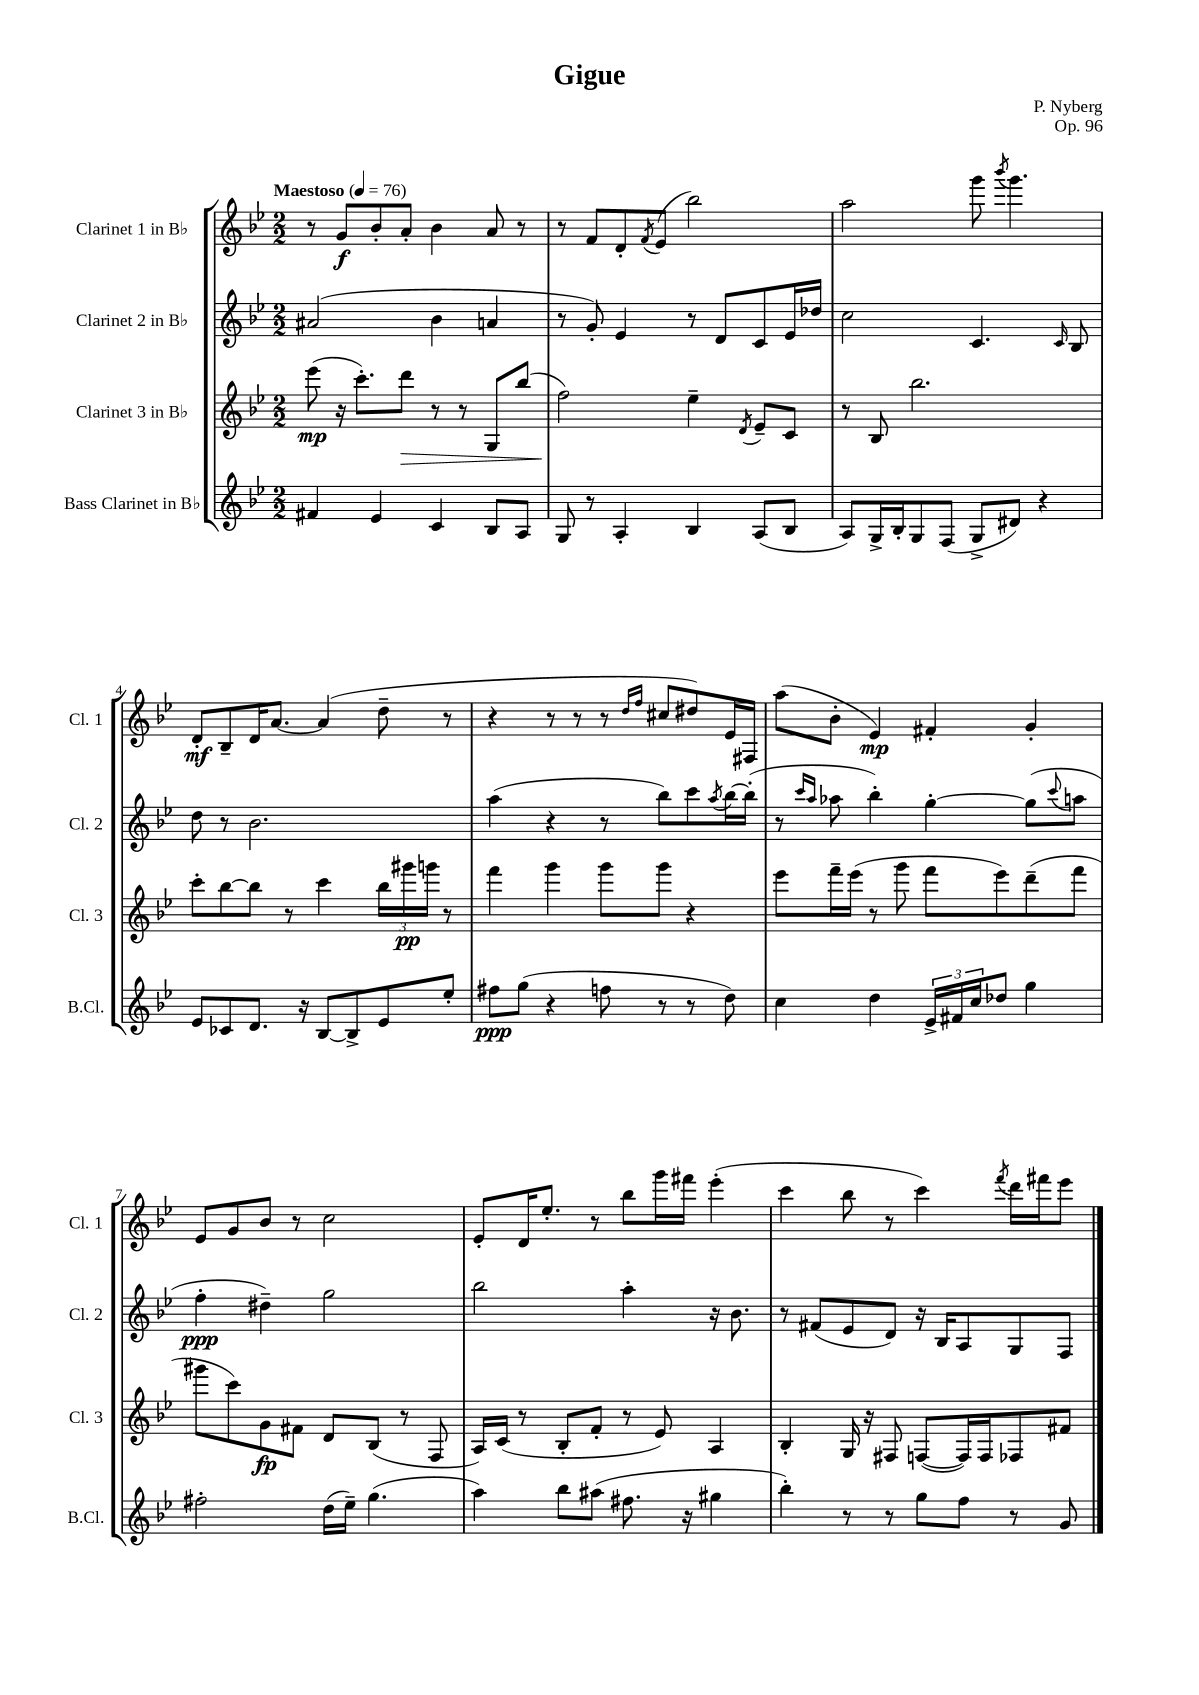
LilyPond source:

\header { title = "Gigue" composer = "P. Nyberg" opus = "Op. 96" }
<<
\new StaffGroup <<
\new Staff = "s0" \with { instrumentName = "Clarinet 1 in Bb" shortInstrumentName = "Cl. 1" } {
    \clef treble \key bes \major \numericTimeSignature \time 2/2 \tempo "Maestoso" 4 = 76
    r8 g'8\f bes'8-. a'8-. bes'4 a'8 r8 |
    r8 f'8 d'8-. \acciaccatura { f'8 } ees'8( bes''2) |
    a''2 g'''8 \acciaccatura { bes'''8 } g'''4. |
    d'8-.\mf bes8-- d'16 a'8.~ a'4( d''8-- r8 |
    r4 r8 r8 r8 \grace { d''16 f''16 } cis''8 dis''8) ees'16 fis16 |
    a''8( bes'8-. ees'4\mp) fis'4-. g'4-. |
    ees'8 g'8 bes'8 r8 c''2 |
    ees'8-. d'16 ees''8.-. r8 bes''8 g'''16 fis'''16 ees'''4-.( |
    c'''4 bes''8 r8 c'''4) \acciaccatura { f'''8 } d'''16 fis'''16 ees'''8 \bar "|." |
}
\new Staff = "s1" \with { instrumentName = "Clarinet 2 in Bb" shortInstrumentName = "Cl. 2" } {
    \clef treble \key bes \major \numericTimeSignature \time 2/2
    ais'2( bes'4 a'4 |
    r8 g'8-.) ees'4 r8 d'8 c'8 ees'16 des''16 |
    c''2 c'4. \grace { c'16 } bes8 |
    d''8 r8 bes'2. |
    a''4( r4 r8 bes''8) c'''8 \acciaccatura { a''8 } bes''16~ bes''16-.( |
    r8 \grace { c'''16 a''16 } aes''8 bes''4-.) g''4~-. g''8( \appoggiatura { c'''8 } a''8 |
    f''4-.\ppp dis''4--) g''2 |
    bes''2 a''4-. r16 bes'8. |
    r8 fis'8( ees'8 d'8) r16 bes16 a8 g8 f8 \bar "|." |
}
\new Staff = "s2" \with { instrumentName = "Clarinet 3 in Bb" shortInstrumentName = "Cl. 3" } {
    \clef treble \key bes \major \numericTimeSignature \time 2/2
    ees'''8\mp( r16 c'''8.-.) d'''8\> r8 r8 g8 bes''8( |
    f''2\!) ees''4-- \acciaccatura { d'8 } ees'8-- c'8 |
    r8 bes8 bes''2. |
    c'''8-. bes''8~ bes''8 r8 c'''4 \tuplet 3/2 { bes''16 gis'''16\pp g'''16 } r8 |
    f'''4 g'''4 g'''8 g'''8 r4 |
    ees'''8 f'''16-- ees'''16( r8 g'''8 f'''8 ees'''8) d'''8--( f'''8 |
    gis'''8 c'''8) g'8\fp fis'8 d'8 bes8( r8 f8 |
    a16) c'16( r8 bes8-. f'8-. r8 ees'8) a4 |
    bes4-. g16 r16 fis8 f8~( f16) f16 fes8 fis'8 \bar "|." |
}
\new Staff = "s3" \with { instrumentName = "Bass Clarinet in Bb" shortInstrumentName = "B.Cl." } {
    \clef treble \key bes \major \numericTimeSignature \time 2/2
    fis'4 ees'4 c'4 bes8 a8 |
    g8 r8 a4-. bes4 a8( bes8 |
    a8) g16-> bes16-. g8 f8( g8-> dis'8) r4 |
    ees'8 ces'8 d'8. r16 bes8~ bes8-> ees'8 ees''8-. |
    fis''8\ppp g''8( r4 f''8 r8 r8 d''8) |
    c''4 d''4 \tuplet 3/2 { ees'16-> fis'16 c''16 } des''8 g''4 |
    fis''2-. d''16( ees''16--) g''4.( |
    a''4) bes''8 ais''8( fis''8. r16 gis''4 |
    bes''4-.) r8 r8 g''8 f''8 r8 g'8 \bar "|." |
}
>>
>>
